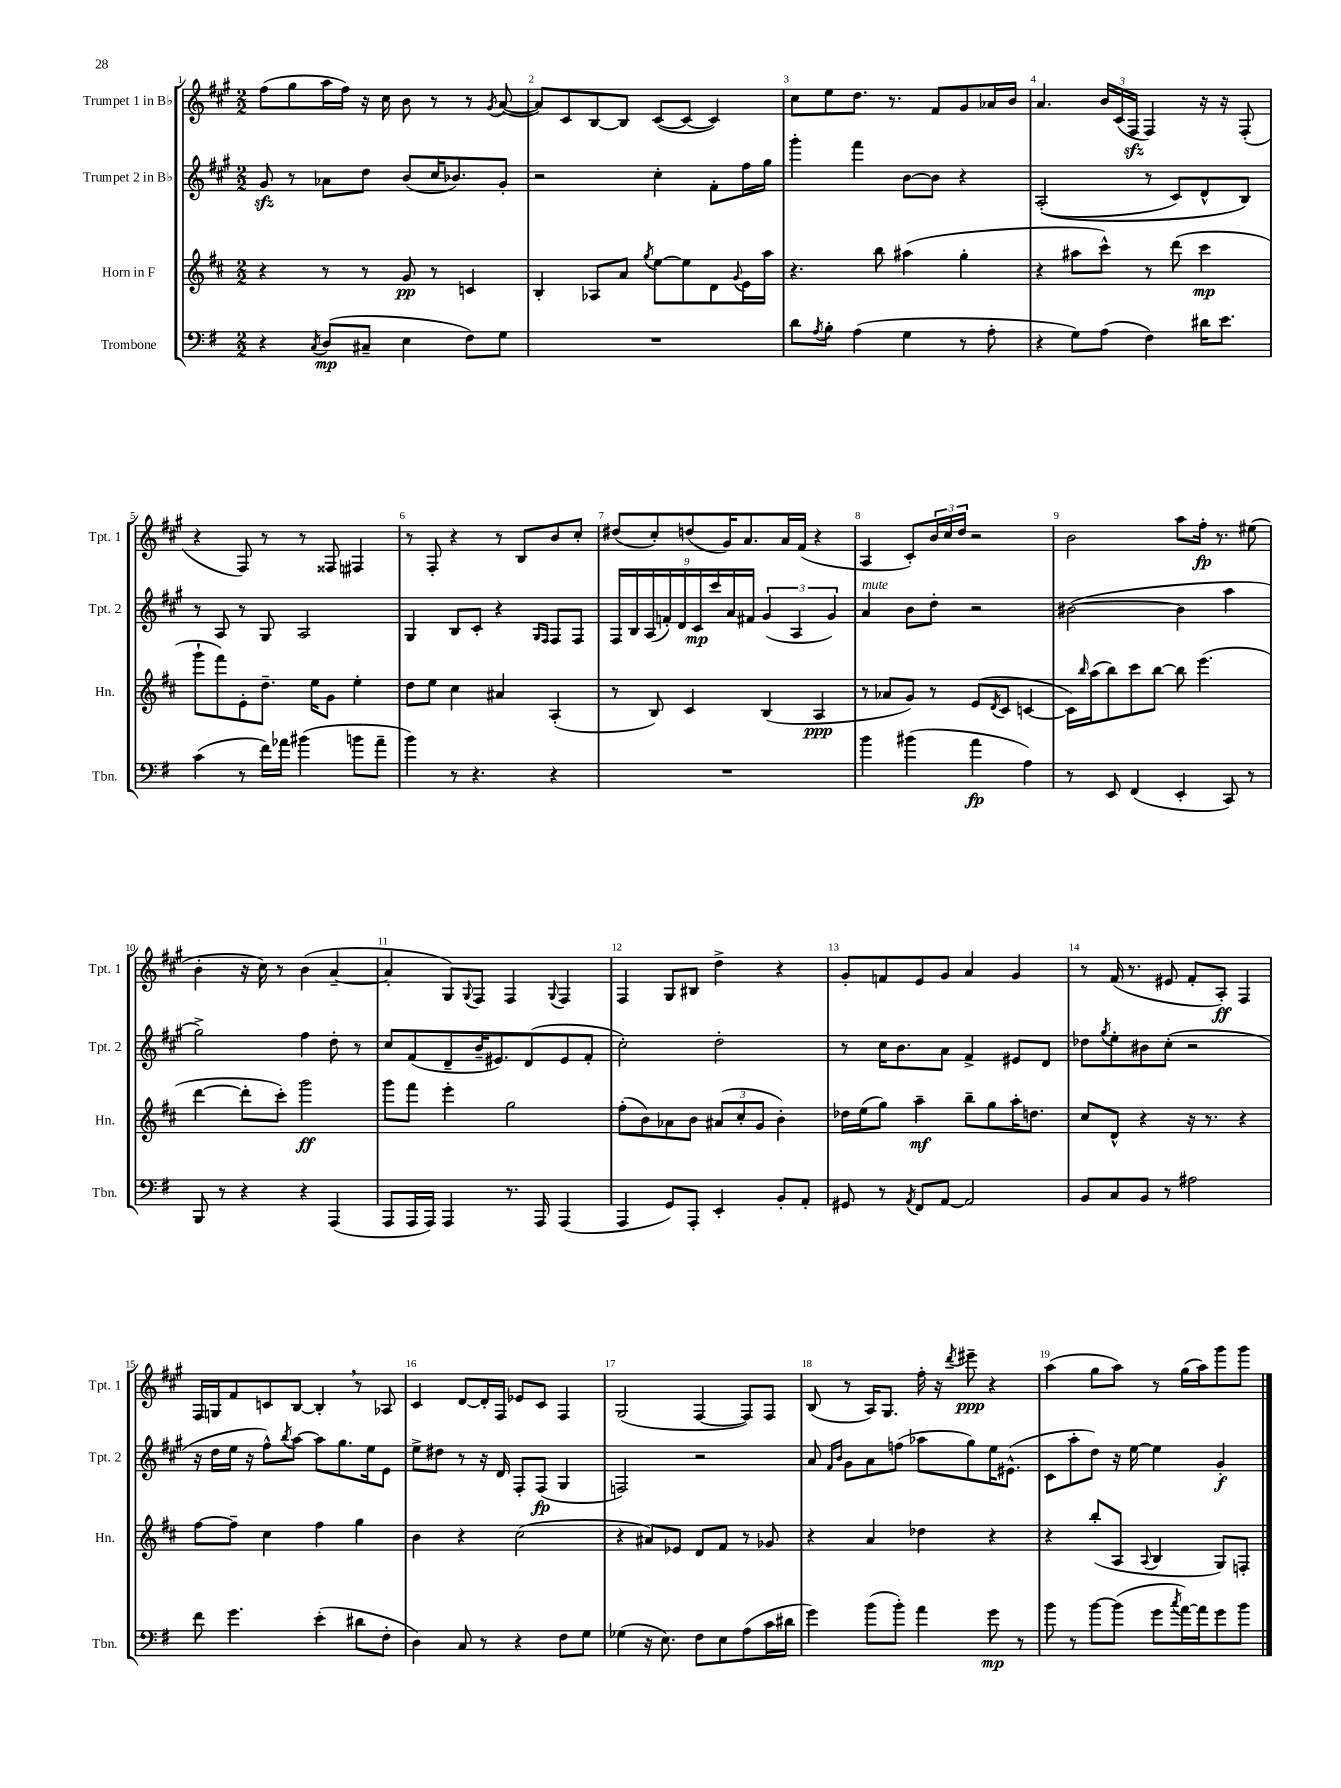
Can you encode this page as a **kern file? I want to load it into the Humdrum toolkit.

**kern	**kern	**kern	**kern
*staff4	*staff3	*staff2	*staff1
*clefF4	*clefG2	*clefG2	*clefG2
*k[f#]	*k[f#c#]	*k[f#c#g#]	*k[f#c#g#]
*M2/2	*M2/2	*M2/2	*M2/2
4r	4r	8g#	(8ff#
.	.	8r	8gg#
8qC	.	.	.
(8D	8r	8a-	16aa
.	.	.	16ff#)
8C#~	8r	8dd	16r
.	.	.	16cc#
4E	8g	(8b	8b
.	8r	16cc#	8r
.	.	8.b-)	.
8F#)	4c	.	8r
.	.	.	8qg#
8G	.	8g#'	([8a
=	=	=	=
1r	4B'	2r	8a])
.	.	.	8c#
.	8A-	.	[8B
.	8a	.	8B]
.	8qgg	.	.
.	[8ee	4cc#'	([8c#
.	8ee]	.	8c#_
.	8d	8f#'	4c#])
.	8qqg	.	.
.	16e	16ff#	.
.	16aa	16gg#	.
=	=	=	=
8d	4.r	4ggg#'	8cc#
8qA	.	.	.
8B'	.	.	8ee
(4A	.	4fff#	8.dd
.	8bb	.	.
.	.	.	8.r
4G	(4aa#	[8b	.
.	.	8b]	8f#
8r	4gg'	4r	8g#
8A'	.	.	16a-
.	.	.	16b
=	=	=	=
4r	4r	&((2A'	4.a
8G)	8aa#	.	.
(8A	8ccc#^^)	.	24b
.	.	.	(24c#
.	.	.	24F#
4F#)	8r	8r	4F#)
.	(8ddd	8c#)	.
16d#	4ccc#	8d^^	16r
8.e	.	.	16r
.	.	8B&)	(8F#'
=	=	=	=
(4c	8ggg`	8r	4r
.	8fff#)	8A	.
8r	8e'	8r	8F#)
16f#)	8.dd~	8G#	8r
16a-	.	.	.
(4b#	.	2A	8r
.	16ee	.	.
.	8g	.	8F##
8b	4ee'	.	4F#
8a-~	.	.	.
=	=	=	=
4b)	8dd	4G#	8r
.	8ee	.	8F#'
8r	4cc#	8B	4r
4.r	.	8c#'	.
.	4a#	4r	8r
.	.	.	8B
.	.	16qqG#	.
.	.	16qqF#	.
4r	(4A'	8F#	8b
.	.	8F#	8cc#'
=	=	=	=
1r	8r	18F#	(8dd#
.	.	18B	.
.	.	(18A	.
.	8B)	.	8cc#')
.	.	18f')	.
.	.	18d	.
.	4c#	.	(8dd
.	.	18c#	.
.	.	18ccc#	.
.	.	.	16g#)
.	.	18a	.
.	.	.	8.a
.	.	18f#	.
.	(4B	(6g#	.
.	.	.	16a
.	.	6A	.
.	.	.	(16f#
.	4A	.	4r
.	.	6g#)	.
=	=	=	=
4b	8r	4a	4A
.	8a-	.	.
(4b#	8g)	8b	8c#')
.	8r	8dd'	24b
.	.	.	24cc#
.	.	.	24dd
4a	(8e	2r	2r
.	8qd	.	.
.	8c#	.	.
4A)	[4c	.	.
=	=	=	=
8r	16c])	([2b#	2b
.	16qqbb	.	.
.	(16aa	.	.
8EE	8bb)	.	.
(4FF#	8ccc#	.	.
.	[8bb	.	.
4EE'	8bb]	4b#]	8aa
.	(4.eee	.	16ff#'
.	.	.	8.r
8CC)	.	4aa	.
8r	.	.	(8ee#
=	=	=	=
8BBB	[4ddd	2gg#^)	4b'
8r	.	.	.
4r	8ddd']	.	16r
.	.	.	16cc#)
.	8ccc#')	.	8r
4r	2ggg	4ff#	(4b
(4AAA	.	8dd'	[4a~
.	.	8r	.
=	=	=	=
8AAA	8ggg	8cc#	4a']
16AAA	8fff#	(8f#	.
16AAA)	.	.	.
4AAA	4eee'	8d~	8G#)
.	.	.	8qqG#
.	.	16b~	8F#
.	.	8.e#)	.
8.r	2gg	.	4F#
.	.	(8d	.
16AAA	.	.	.
.	.	.	8qqG#
(4AAA	.	8e#	4F#
.	.	8f#'	.
=	=	=	=
4AAA	(8ff#'	2cc#')	4F#
.	8b)	.	.
8GG)	8a-	.	8G#
8AAA'	8b	.	8B#
4EE'	(12a#	2dd'	4dd^
.	12cc#'	.	.
.	12g	.	.
8BB'	4b')	.	4r
8AA'	.	.	.
=	=	=	=
8GG#	16dd-	8r	8g#'
.	(16ee	.	.
8r	8gg)	16cc#	8f
.	.	8.b	.
8qAA	.	.	.
8FF#	4aa~	.	8e
[8AA	.	8a	8g#
2AA]	8bb~	4f#^	4a
.	8gg	.	.
.	16aa'	8e#	4g#
.	8.dd	.	.
.	.	8d	.
=	=	=	=
8BB	8cc#	8dd-	8r
.	.	8qgg#	.
8C	8d^^	8ee'	(16f#
.	.	.	8.r
8BB	4r	8b#	.
8r	.	(8cc#'	8e#
2A#	16r	2r	8f#'
.	8.r	.	.
.	.	.	8A')
.	4r	.	4F#
=	=	=	=
8f#	[8ff#	16r	16F#
.	.	16dd	16G
4.g	8ff#~]	16ee	8f#
.	.	16r	.
.	4cc#	8ff#^^)	8c
.	.	8qbb	.
.	.	[8aa	[8B
(4e'	4ff#	8aa]	4B']
.	.	8.gg#	.
8d#	4gg	.	8r
.	.	16ee	.
8F#'	.	8e	8A-
=	=	=	=
4D)	4b	8ee^	4c#
.	.	8dd#	.
8C	4r	8r	[8d
8r	.	16r	16d']
.	.	16d	16F#
4r	(2cc#	8F#'	8e-
.	.	(8F#	8c#
8F#	.	4G#	4F#
8G	.	.	.
=	=	=	=
(4G-	4r	2F)	(2G#
16r	8a#)	.	.
8.E)	.	.	.
.	8e-	.	.
8F#	8d	2r	[4F#
8E	8f#	.	.
(8A	8r	.	8F#])
16c	8g-	.	8F#
16d#	.	.	.
=	=	=	=
4g)	4r	8a	(8B
.	.	16qqf#	.
.	.	16qqb	.
.	.	8g#	8r
(8b	4a	8a	16A)
.	.	.	8.G#
8b')	.	(8ff	.
4a	4dd-	8aa-	16ff#'
.	.	.	16r
.	.	.	8qddd
.	.	8gg#)	8eee#~
8g	4r	16ee	4r
.	.	(8.e#^^	.
8r	.	.	.
=	=	=	=
8b	4r	8c#	(4aa
8r	.	8aa'	.
[8b	(8bb'	8dd)	8gg#
(8b]	8A	16r	8aa)
.	.	[16ee	.
.	8qqA	.	.
8g	4B	4ee]	8r
8qcc	.	.	.
[16a)	.	.	(16gg#
16a]	.	.	16aa)
8g	8G)	4g#'	8ggg#
8b	8F'	.	8ggg#
==	==	==	==
*-	*-	*-	*-
